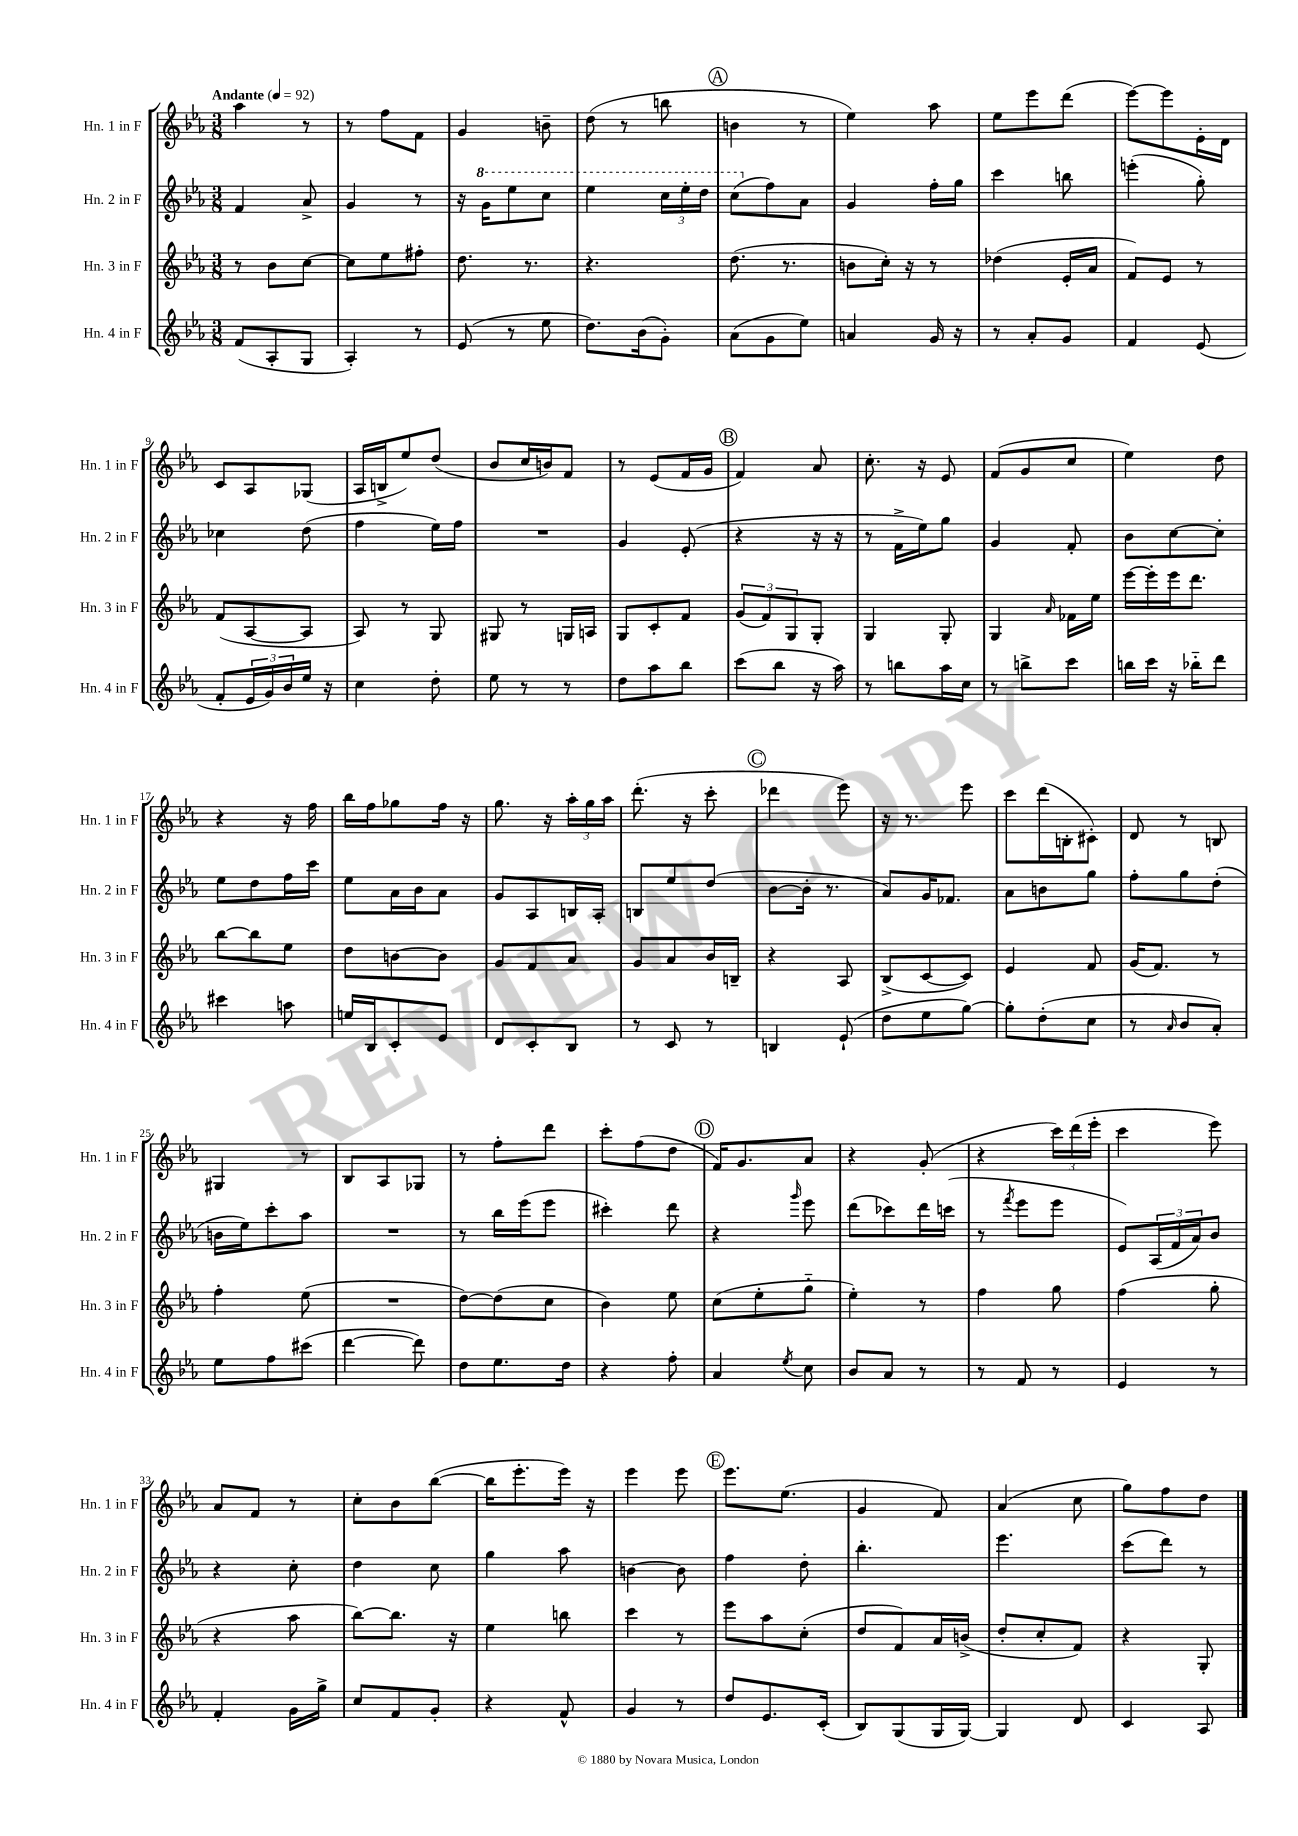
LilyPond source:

<<
\new StaffGroup <<
\new Staff = "s0" \with { instrumentName = "Hn. 1 in F" shortInstrumentName = "Hn. 1 in F" } {
    \clef treble \key ees \major \numericTimeSignature \time 3/8 \tempo "Andante" 4 = 92
    aes''4 r8 |
    r8 f''8 f'8 |
    g'4 b'8-- |
    d''8( r8 b''8 |
    \mark \markup { \circle "A" } b'4 r8 |
    ees''4) aes''8 |
    ees''8 ees'''8 d'''8( |
    ees'''8~) ees'''8 ees'16-. d'16 |
    c'8 aes8 ges8( |
    aes16 b16-> ees''8) d''8( |
    bes'8 c''16 b'16) f'8 |
    r8 ees'8( f'16 g'16 |
    \mark \markup { \circle "B" } f'4) aes'8 |
    c''8.-. r16 ees'8 |
    f'8( g'8 c''8 |
    ees''4) d''8 |
    r4 r16 f''16 |
    bes''16 f''16 ges''8 f''16 r16 |
    g''8. r16 \tuplet 3/2 { aes''16-. g''16 aes''16 } |
    d'''8.-.( r16 c'''8-. |
    \mark \markup { \circle "C" } des'''4 ees'''8) |
    r16 r8. ees'''8 |
    c'''8 d'''16( b16-. cis'8-.) |
    d'8 r8 b8 |
    gis4 r8 |
    bes8 aes8 ges8 |
    r8 f''8-. d'''8 |
    c'''8-. f''8( d''8 |
    \mark \markup { \circle "D" } f'16) g'8. aes'8 |
    r4 g'8-.( |
    r4 \tuplet 3/2 { c'''16) d'''16( ees'''16-. } |
    c'''4 ees'''8) |
    aes'8 f'8 r8 |
    c''8-. bes'8 bes''8~( |
    bes''16 ees'''8.-. ees'''16) r16 |
    ees'''4 ees'''8 |
    \mark \markup { \circle "E" } ees'''8. ees''8.( |
    g'4 f'8) |
    aes'4( c''8 |
    g''8) f''8 d''8 \bar "|." |
}
\new Staff = "s1" \with { instrumentName = "Hn. 2 in F" shortInstrumentName = "Hn. 2 in F" } {
    \clef treble \key ees \major \numericTimeSignature \time 3/8
    f'4 aes'8-> |
    g'4 r8 |
    r16 \ottava #1 g''16 ees'''8 c'''8 |
    ees'''4 \tuplet 3/2 { c'''16 ees'''16-. d'''16 } |
    \mark \markup { \circle "A" } c'''8( \ottava #0 f''8) aes'8 |
    g'4 f''16-. g''16 |
    c'''4 b''8 |
    e'''4-.( g''8-.) |
    ces''4 d''8( |
    f''4 ees''16) f''16 |
    R4. |
    g'4 ees'8-.( |
    \mark \markup { \circle "B" } r4 r16 r16 |
    r8 f'16-> ees''16) g''8 |
    g'4 f'8-. |
    bes'8 c''8~ c''8-. |
    ees''8 d''8 f''16 c'''16 |
    ees''8 aes'16 bes'16 aes'8 |
    g'8 aes8 b16 aes16-. |
    b8 ees''8 d''8( |
    \mark \markup { \circle "C" } bes'8~ bes'16-. r8. |
    aes'8) g'16 fes'8. |
    aes'8 b'8 g''8 |
    f''8-. g''8 d''8-.( |
    b'16 ees''16) c'''8-. aes''8 |
    R4. |
    r8 bes''16 ees'''16( ees'''8 |
    cis'''4-.) d'''8 |
    \mark \markup { \circle "D" } r4 \grace { g'''16 } ees'''8 |
    d'''8( ces'''8) d'''16 c'''16( |
    r8 \acciaccatura { f'''8 } ees'''8 ees'''8 |
    ees'8) \tuplet 3/2 { aes16( f'16 aes'16) } bes'8 |
    r4 c''8-. |
    d''4 c''8 |
    g''4 aes''8 |
    b'4~ b'8 |
    \mark \markup { \circle "E" } f''4 d''8-. |
    bes''4.-. |
    ees'''4. |
    c'''8( d'''8) r8 \bar "|." |
}
\new Staff = "s2" \with { instrumentName = "Hn. 3 in F" shortInstrumentName = "Hn. 3 in F" } {
    \clef treble \key ees \major \numericTimeSignature \time 3/8
    r8 bes'8 c''8~ |
    c''8 ees''8 fis''8-. |
    d''8. r8. |
    r4. |
    \mark \markup { \circle "A" } d''8.( r8. |
    b'8 c''16-.) r16 r8 |
    des''4( ees'16-. aes'16 |
    f'8) ees'8 r8 |
    f'8( aes8~ aes8 |
    aes8) r8 g8 |
    gis8 r8 g16 a16 |
    g8 c'8-. f'8 |
    \mark \markup { \circle "B" } \tuplet 3/2 { g'8( f'8) g8 } g8-. |
    g4 g8-. |
    g4 \grace { aes'16 } fes'16 ees''16 |
    ees'''16~ ees'''16-. ees'''16 d'''8. |
    bes''8~ bes''8 ees''8 |
    d''8 b'8~ b'8 |
    g'8 f'8 aes'8 |
    g'8 aes'8 bes'16 b16-- |
    \mark \markup { \circle "C" } r4 aes8 |
    bes8->( c'8~ c'8) |
    ees'4 f'8 |
    g'16( f'8.) r8 |
    f''4-. ees''8( |
    R4. |
    d''8~) d''8( c''8 |
    bes'4) ees''8 |
    \mark \markup { \circle "D" } c''8( ees''8-. g''8-_ |
    ees''4-.) r8 |
    f''4 g''8 |
    f''4( g''8-. |
    r4 aes''8 |
    bes''8~) bes''8. r16 |
    ees''4 b''8 |
    c'''4 r8 |
    \mark \markup { \circle "E" } ees'''8 aes''8 c''8-.( |
    d''8 f'8) aes'16 b'16->( |
    d''8-. c''8-. f'8) |
    r4 g8-. \bar "|." |
}
\new Staff = "s3" \with { instrumentName = "Hn. 4 in F" shortInstrumentName = "Hn. 4 in F" } {
    \clef treble \key ees \major \numericTimeSignature \time 3/8
    f'8( aes8-. g8 |
    aes4-.) r8 |
    ees'8( r8 ees''8 |
    d''8.) bes'16( g'8-.) |
    \mark \markup { \circle "A" } aes'8( g'8 ees''8) |
    a'4 g'16 r16 |
    r8 aes'8-. g'8 |
    f'4 ees'8( |
    f'8-. \tuplet 3/2 { ees'16 g'16) bes'16 } ees''16 r16 |
    c''4 d''8-. |
    ees''8 r8 r8 |
    d''8 aes''8 bes''8 |
    \mark \markup { \circle "B" } c'''8( bes''8 r16 aes''16) |
    r8 b''8 aes''16 c''16 |
    r8 b''8-> c'''8 |
    b''16 c'''16 r16 bes''16-_ d'''8 |
    cis'''4 a''8 |
    e''16 bes16 c'8-. ees'8 |
    d'8 c'8-. bes8 |
    r8 c'8 r8 |
    \mark \markup { \circle "C" } b4 ees'8-!( |
    d''8 ees''8 g''8~) |
    g''8-. d''8-.( c''8 |
    r8 \grace { aes'16 } bes'8 aes'8-.) |
    ees''8 f''8 cis'''8( |
    d'''4~ d'''8) |
    d''8 ees''8. d''16 |
    r4 f''8-. |
    \mark \markup { \circle "D" } aes'4 \acciaccatura { ees''8 } c''8 |
    bes'8 aes'8 r8 |
    r8 f'8 r8 |
    ees'4 r8 |
    f'4-. g'16 g''16-> |
    c''8 f'8 g'8-. |
    r4 f'8-^ |
    g'4 r8 |
    \mark \markup { \circle "E" } d''8 ees'8. c'16-.( |
    bes8) g8( g16 g16~) |
    g4 d'8 |
    c'4 aes8 \bar "|." |
}
>>
>>
